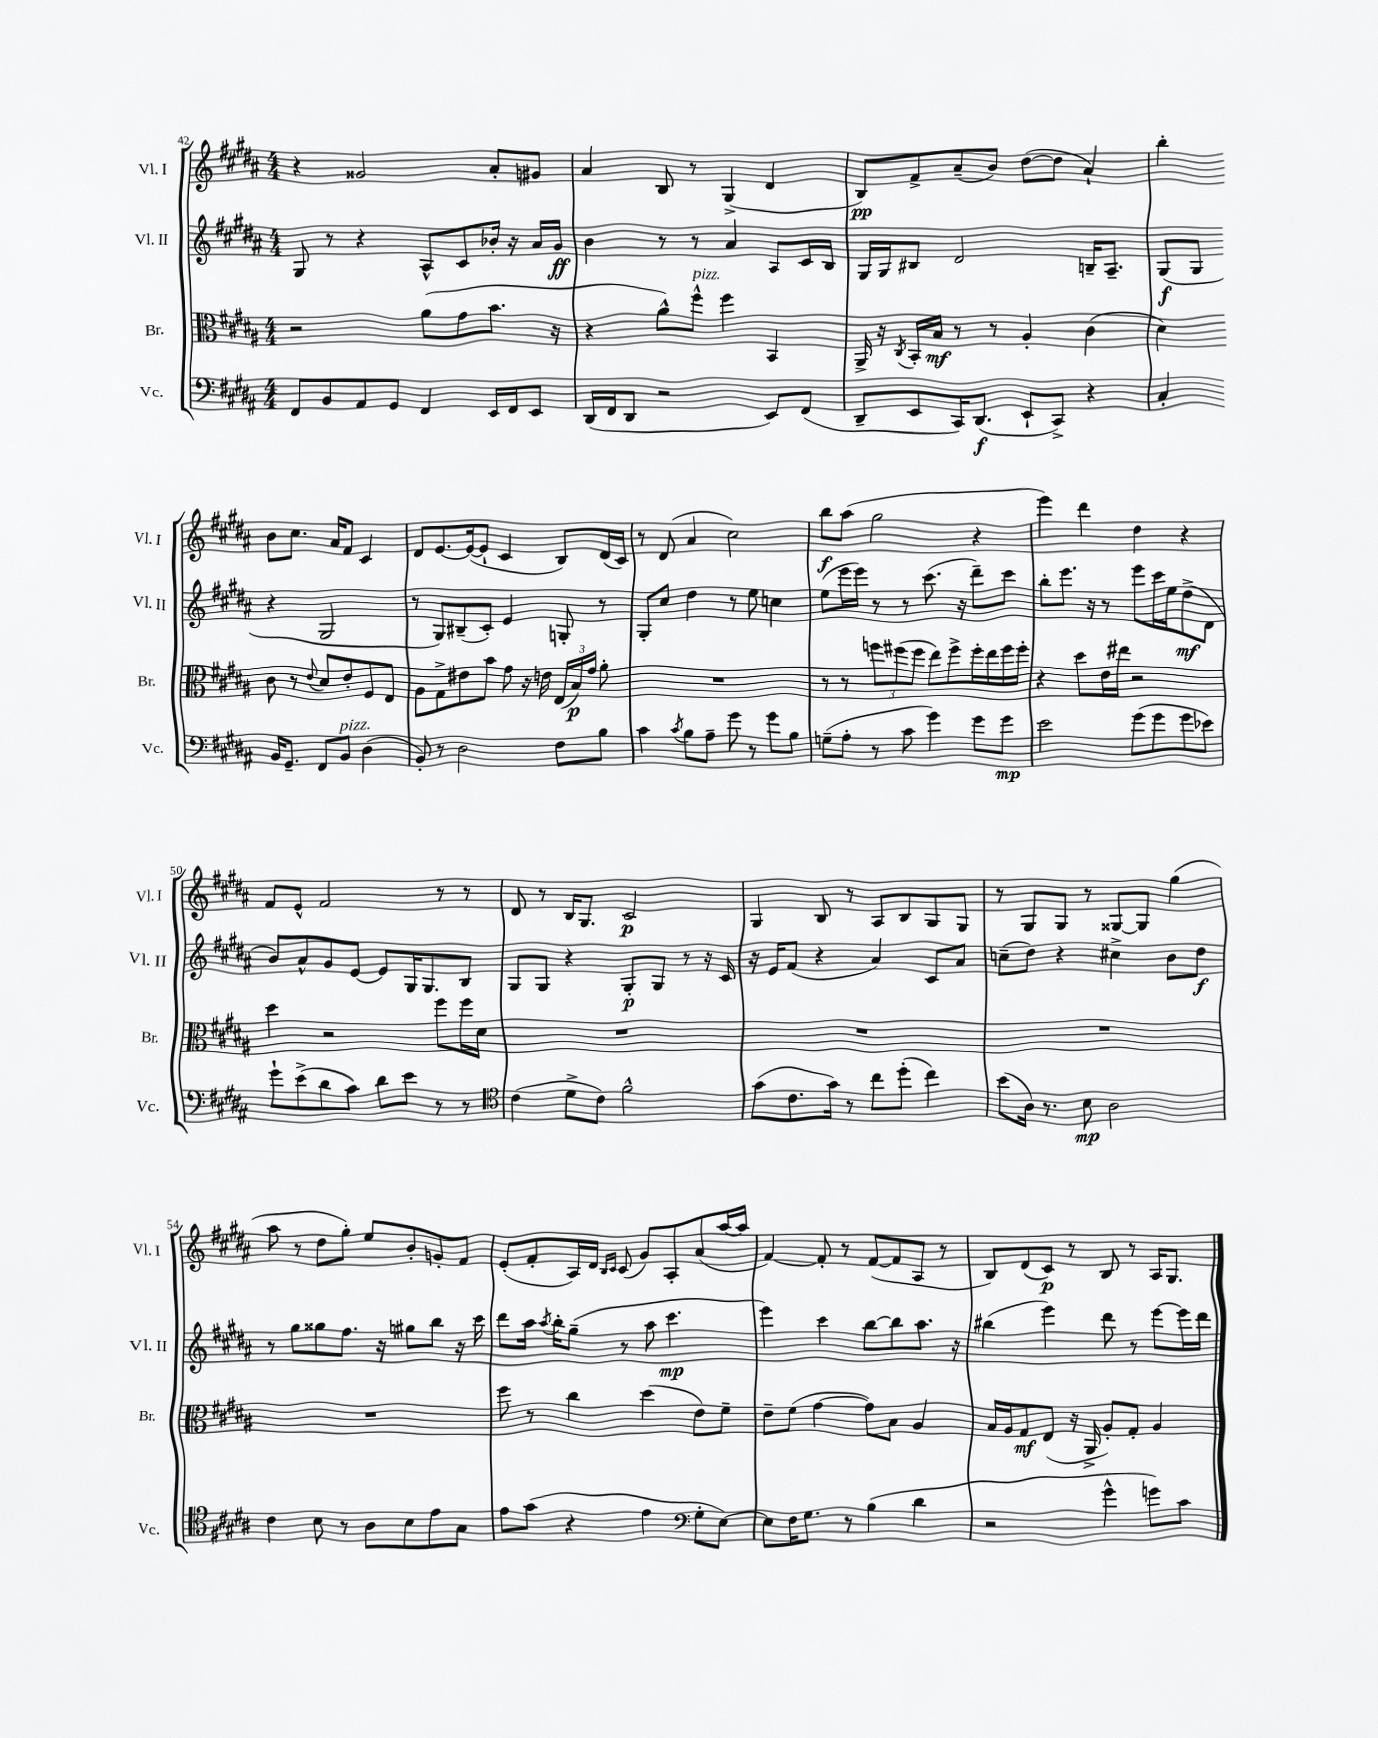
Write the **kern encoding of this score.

**kern	**kern	**kern	**kern
*staff4	*staff3	*staff2	*staff1
*clefF4	*clefC3	*clefG2	*clefG2
*k[f#c#g#d#a#]	*k[f#c#g#d#a#]	*k[f#c#g#d#a#]	*k[f#c#g#d#a#]
*M4/4	*M4/4	*M4/4	*M4/4
8FF#/L	2r	8G#/	4r
8BB/	.	8r	.
8AA#/	.	4r	2g##/
8GG#/J	.	.	.
4FF#/	(8a#\L	8A#^^/L	.
.	8g#\	8c#/	.
16EE/LL	8.b\J	16b-'/Jk	8a#'/L
16FF#/J	.	16r	.
8EE/J	.	16a#/LL	8g#/J
.	16r	16g#/JJ	.
=	=	=	=
(16DD#/LL	4r	4b\	4a#/
16FF#/J	.	.	.
8DD#/J	.	.	.
2r	8a#^^\L)	8r	8B/
.	8ff#^^\J	8r	8r
.	4ff#\	4a#/	(4G#^/
8EE/L)	4BB/	8A#/L	4d#/
(8FF#/J	.	16c#/L	.
.	.	16B/JJ	.
=	=	=	=
8DD#~/L	16AA#^/	16G#/LL	8B/L)
.	16r	16G#/J	.
.	8qC#/	.	.
8EE/	16BB'/LL	8B#/J	8f#^/
.	16B/JJ	.	.
16CC#/K)	8r	2d#/	(8a#~/
(8.DD#/J	.	.	.
.	8r	.	8b/J)
8EE`/L	4A#'/	.	([8dd#\L
8CC#^/J)	.	.	8dd#\]J
4r	(4c#\	16B~/LK	4a#`/)
.	.	8.A#~/J	.
=	=	=	=
4C#'/	4d#\)	(8G#/L	4bb'\
.	.	8G#/J	.
16BB/LK	8c#\	4r	8b\L
8.GG#~/J	.	.	.
.	8r	.	8.cc#\J
.	8qqe/	.	.
8FF#/L	8d#/L	2G#/	.
.	.	.	16a#/LK
8BB/J	8e'/	.	8f#/J
(4D#\	8F#/	.	4c#/
.	8E/J	.	.
=	=	=	=
8BB'/)	8A#\L	8r	8d#/L
8r	8G#^\	8G#/L)	[8.e/
2D#\	8e#\	(8B#~/	.
.	.	.	(16e/_k
.	8b\J	8c#'/J)	8e`/]J
.	8g#\	4e/	4c#/
.	16r	.	.
.	16e\	.	.
8F#\L	(24E/LL	8G'/	8B/L)
.	24B/)	.	.
.	24g#/JJ	.	.
8B\J	8a#'\	8r	(16d#/L
.	.	.	16c#/JJ)
=	=	=	=
4c#\	1r	8G#'/L	8r
.	.	8cc#/J	(8d#/
8qc#/	.	.	.
8B\L	.	4dd#\	4a#/
8A#~\J	.	.	.
8g#\	.	8r	2cc#\)
8r	.	8ee\	.
8g#\L	.	4cc\	.
8B\J	.	.	.
=	=	=	=
(8G~\L	8r	(8ee\L	8bb\L
8A#'\J	8r	16eee\L	(8aa#\J
.	.	16eee\JJ)	.
8r	12ff\L	8r	2gg#\
.	(12ff#\	.	.
8c#\	.	8r	.
.	12ff#\J	.	.
4g#\)	8ee\L)	(8.ccc#\	.
.	8ff#^\	.	.
.	.	16r	.
8g#\L	16ff#'\L	8ddd#~\L)	4r
.	16ee\	.	.
8g#\J	16ff#\	8ccc#\J	.
.	16ff#'\JJ	.	.
=	=	=	=
2e\	4r	8bb'\L	4eee\)
.	.	8.eee\J	.
.	8dd#\L	.	4ddd#\
.	.	16r	.
.	16e\L	8r	.
.	16ee#\JJ	.	.
(8g#\L	2r	8eee\L	4dd#\
8g#\	.	16ccc#\L	.
.	.	16ee\J	.
8g#\	.	(8dd#^\	4r
8e-\J)	.	8d#\J	.
=	=	=	=
8g#`\L	4dd#\	8b/L)	8f#/L
(8e^\	.	8a#^^/	8e^^/J
8d#\	2r	8g#/	2f#/
8c#\J)	.	[8e/J	.
8d#\L	.	8e/]L	.
8e\J	.	16G#/K	.
.	.	8.G#/	.
8r	8ff#\L	.	8r
8r	16ff#\L	8B/J	8r
.	16d#\JJ	.	.
=	=	=	=
*clefC4	*	*	*
(4c#\	1r	8G#/L	8d#/
.	.	8G#/J	8r
8d#^\L	.	4r	16B/LK
.	.	.	8.G#/J
8c#\J)	.	.	.
2f#^^\	.	8G#'/L	2c#/
.	.	8G#/J	.
.	.	8r	.
.	.	16r	.
.	.	16c#/	.
=	=	=	=
(8g#\L	1r	16r	4G#/
.	.	16e/LK	.
8.c#\	.	(8f#/J	.
.	.	4r	8B/
16g#\Jk)	.	.	.
8r	.	.	8r
8cc#\L	.	4a#/)	8A#/L
(8dd#'\J	.	.	8B/
4cc#\)	.	8c#/L	8G#/
.	.	8a#/J	8G#/J
=	=	=	=
(8b\L	1r	(8cc~\L	8r
16A#\Jk)	.	8dd#\J)	8G#/L
8.r	.	.	.
.	.	4r	8G#/J
8B\	.	.	8r
2A#\	.	4cc#^\	[8G##/L
.	.	.	8G##/]J
.	.	8b\L	(4gg#\
.	.	8dd#\J	.
=	=	=	=
4c#\	1r	8r	8aa#\
.	.	8gg#\L	8r
8B\	.	8gg##\	8dd#\L
8r	.	8.ff#\J	8gg#'\J)
8A#\L	.	.	8ee/L
.	.	16r	.
8B\	.	8gg#\L	8b'/
8e\	.	8bb\J	8g'/
8G#\J	.	16r	8f#/J
.	.	16ccc#\	.
=	=	=	=
8e\L	8ff#\	8ddd#\L	(8e'/L
(8g#\J	8r	16aa#\Jk	8f#'/
.	.	8qaa#/	.
.	.	16bb'\LK	.
4r	4cc#\	(8gg#~\J	16A#/L)
.	.	.	16d#/JJ
.	.	.	16qqB/LL
.	.	.	16qqc#/JJ
.	.	8r	(8c#/
4e\	(4dd#\	8aa#\	8g#/L)
.	.	4.ccc#\	8A#'/
*clefF4	*	*	*
8G#'\L	8e\L)	.	(8a#/
[8E\J)	8f#~\J	.	[16aa#/L
.	.	.	16aa#/]JJ
=	=	=	=
8E\]L	8e~\L	4eee\)	[4f#/)
16F#\K	(8f#\J	.	.
8.G#\J	.	.	.
.	[4g#\	4ccc#\	8f#'/]
8r	.	.	8r
(4B\	8g#\]L)	[8bb\L	([8f#/L
.	8B\J	8bb\]	8f#/]
4d#\	4A#/	8.aa#\J	8A#/J
.	.	.	8r
.	.	16r	.
=	=	=	=
2r	16B/LL	(4bb#\	8B/L)
.	16A#/J	.	.
.	8G#/	.	(8d#/
.	(8E/J	4eee\)	8c#/J)
.	16r	.	8r
.	16AA#^/	.	.
4g#^^\	8A#'/L)	8ddd#\	8B/
.	8G#'/J	8r	8r
8g\L)	4A#/	[8eee\L	16A#/LK
.	.	.	8.G#/J
8c#\J	.	16eee\]L	.
.	.	16ddd#\JJ	.
==	==	==	==
*-	*-	*-	*-
